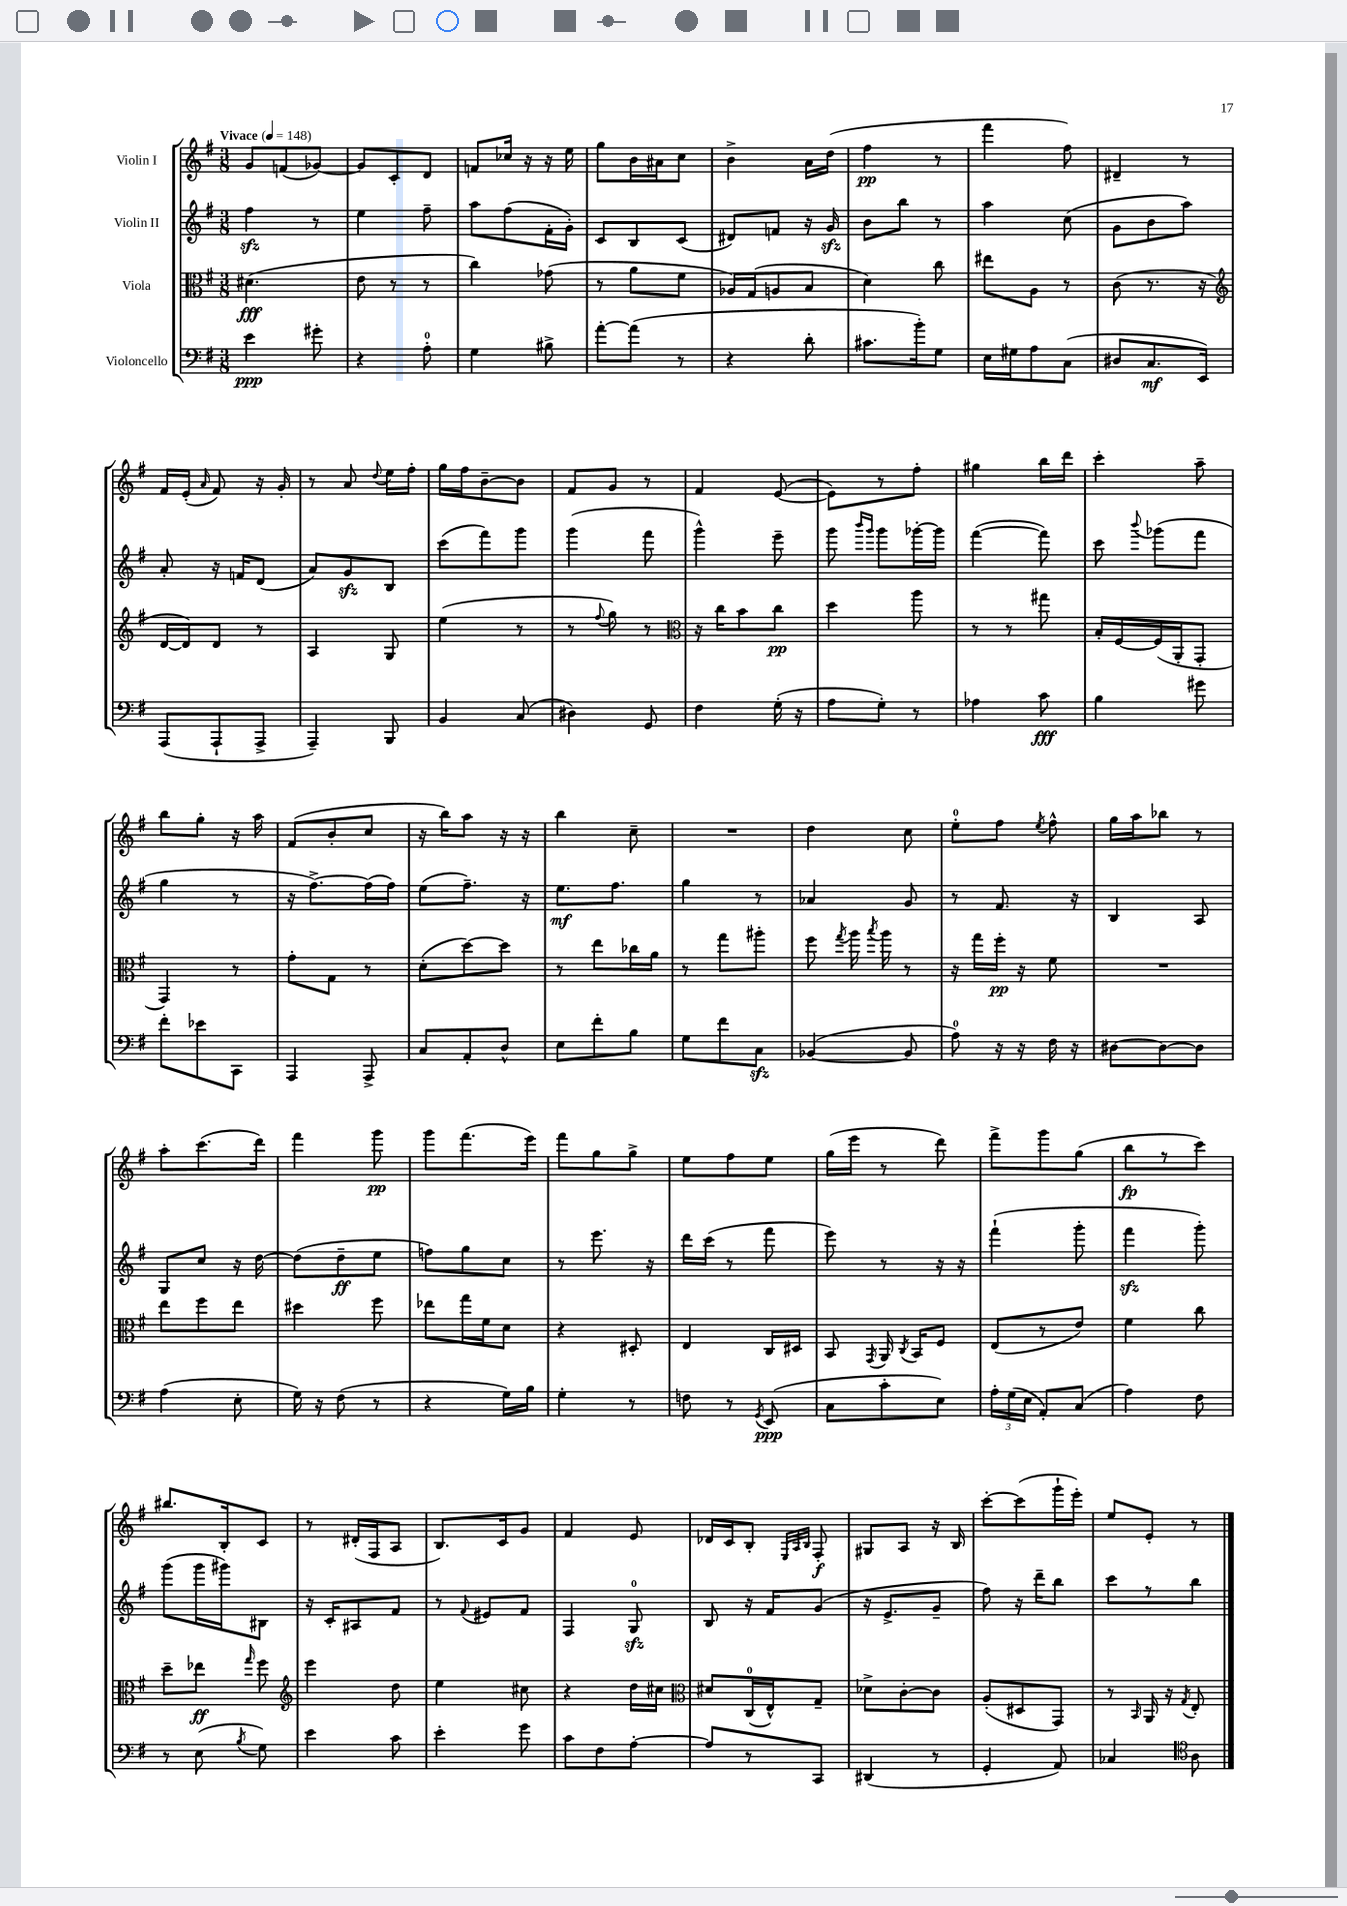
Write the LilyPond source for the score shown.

<<
\new StaffGroup <<
\new Staff = "s0" \with { instrumentName = "Violin I" } {
    \clef treble \key g \major \numericTimeSignature \time 3/8 \tempo "Vivace" 4 = 148
    \autoBeamOff g'8[ f'8( ges'8]~) |
    ges'8[ c'8-. d'8] |
    f'8[ ces''16] r16 r16 e''16 |
    g''8[ b'16 ais'16 c''8] |
    b'4-> a'16[ d''16]( |
    fis''4\pp r8 |
    fis'''4 fis''8) |
    dis'4-- r8 |
    fis'16[ e'16]-.( \grace { a'16 } fis'8) r16 g'16-. |
    r8 a'8 \appoggiatura { d''8 } e''16[ fis''16]-. |
    g''16[ fis''16 b'8~-- b'8] |
    fis'8[ g'8] r8 |
    fis'4 e'8~( |
    e'8[) r8 fis''8]-. |
    gis''4 b''16[ d'''16] |
    c'''4-. a''8-- |
    b''8[ g''8]-. r16 a''16 |
    fis'8[( b'8-. c''8] |
    r16 b''16[) a''8] r16 r16 |
    b''4 c''8-- |
    R4. |
    d''4 c''8 |
    e''8[-0-. fis''8] \acciaccatura { e''8 } fis''8-^ |
    g''16[ a''16 bes''8] r8 |
    a''8[-. c'''8.( d'''16]) |
    fis'''4 g'''8\pp |
    g'''8[ fis'''8.( e'''16]) |
    fis'''8[ g''8 g''8]-> |
    e''8[ fis''8 e''8] |
    g''16[( e'''16] r8 d'''8) |
    fis'''8[-> g'''8 g''8]( |
    b''8[\fp r8 c'''8]) |
    bis''8.[ b16-. c'8] |
    r8 dis'16[-.( fis16 a8] |
    b8.[) c'16 g'8] |
    fis'4 e'8 |
    des'16[ c'16 b8]-. \grace { e32[ a32 b32] } fis8-.\f |
    gis8[ a8] r16 b16 |
    c'''8[~-. c'''8( g'''16-! e'''16]-.) |
    e''8[ e'8]-. r8 \bar "|." |
}
\new Staff = "s1" \with { instrumentName = "Violin II" } {
    \clef treble \key g \major \numericTimeSignature \time 3/8
    \autoBeamOff fis''4\sfz r8 |
    e''4 fis''8-- |
    a''8[ fis''8( fis'16-. g'16]-.) |
    c'8[ b8 c'8]( |
    dis'8[) f'8] r16 g'16\sfz |
    b'8[ b''8] r8 |
    a''4 c''8( |
    g'8[ b'8 a''8]) |
    a'8-. r16 f'16[ d'8]( |
    a'8[) g'8\sfz b8] |
    c'''8[( fis'''8) g'''8] |
    g'''4( fis'''8 |
    g'''4-^) e'''8-- |
    g'''8 \grace { b'''16[ g'''16] } g'''8[ ges'''16~-. ges'''16] |
    fis'''4~( fis'''8) |
    c'''8 \appoggiatura { b'''8 } ges'''8[( fis'''8] |
    g''4 r8 |
    r16 fis''8.[~->) fis''16( fis''16]) |
    e''8[( fis''8.]--) r16 |
    e''8.[\mf fis''8.] |
    g''4 r8 |
    aes'4 g'8 |
    r8 fis'8. r16 |
    b4 a8 |
    g8[ c''8] r16 d''16~ |
    d''8[( d''8--\ff e''8] |
    f''8[) g''8 c''8] |
    r8 e'''8. r16 |
    d'''16[ c'''16]( r8 fis'''8 |
    e'''8) r8 r16 r16 |
    fis'''4-!( g'''8-. |
    fis'''4\sfz g'''8-.) |
    g'''8[( g'''16 gis'''16) bis8] |
    r16 c'16[-. ais8 fis'8] |
    r8 \appoggiatura { fis'8 } eis'8[ fis'8] |
    fis4 g8-0\sfz |
    b8 r16 fis'16[ g'8]( |
    r16 e'8.[-> g'8]-- |
    fis''8) r16 d'''16[-- b''8] |
    c'''8[ r8 b''8] \bar "|." |
}
\new Staff = "s2" \with { instrumentName = "Viola" } {
    \clef alto \key g \major \numericTimeSignature \time 3/8
    \autoBeamOff dis'4.\fff( |
    e'8 r8 r8 |
    c''4) ges'8( |
    r8 a'8[ fis'8] |
    aes16[) g16( a8 b8] |
    d'4) c''8 |
    eis''8[ a8] r8 |
    c'8( r8. r16 |
    \clef treble d'16[~ d'16) d'8] r8 |
    a4 g8 |
    e''4( r8 |
    r8 \appoggiatura { fis''8 } g''8) r8 |
    \clef alto r16 c''16[ b'8 c''8]\pp |
    d''4 a''8 |
    r8 r8 gis''8 |
    b16[-. fis16~ fis16( a,16-. g,8]-. |
    g,4) r8 |
    g'8[-. g8] r8 |
    d'8[-.( d''8~) d''8] |
    r8 e''8[ ces''16 a'16] |
    r8 g''8[ ais''8]-. |
    fis''8 \acciaccatura { g''8 } a''16 \acciaccatura { b''8 } a''16 r8 |
    r16 g''16[ fis''16]-.\pp r16 fis'8 |
    R4. |
    e''8[ fis''8 e''8] |
    dis''4 fis''8 |
    ees''8[ g''16 fis'16 d'8] |
    r4 dis8-. |
    e4 c16[ dis16] |
    b,8 \acciaccatura { g,8 } a,16 \acciaccatura { c8 } b,16[ fis8] |
    e8[( r8 e'8]) |
    fis'4 c''8 |
    d''8[-- ees''8]\ff \grace { g''16 } fis''8 |
    \clef treble e'''4 d''8 |
    e''4 cis''8 |
    r4 d''16[ cis''16] |
    \clef alto dis'8[ c16-0( e16-^) g8]-- |
    des'8[-> c'8~-. c'8] |
    a8[-.( dis8 g,8]) |
    r8 \grace { b,16 } a,16 r16 \acciaccatura { g8 } e8-. \bar "|." |
}
\new Staff = "s3" \with { instrumentName = "Violoncello" } {
    \clef bass \key g \major \numericTimeSignature \time 3/8
    \autoBeamOff e'4\ppp gis'8-. |
    r4 a8-0-. |
    g4 bis8-> |
    a'8[~-. a'8]( r8 |
    r4 d'8-. |
    cis'8.[ b'16-.) g8] |
    e16[ gis16 a8 c8]( |
    dis8[ c8.\mf e,16]) |
    a,,8[( a,,8-! a,,8]-> |
    a,,4--) b,,8 |
    b,4 c8( |
    dis4) g,8 |
    fis4 g16-.( r16 |
    a8[ g8]-.) r8 |
    aes4 c'8\fff |
    b4 gis'8 |
    fis'8[-. ees'8 c,8] |
    a,,4 a,,8-> |
    c8[ a,8-. d8]-^ |
    e8[ fis'8-. b8] |
    g8[ fis'8 c8]\sfz |
    bes,4~( bes,8 |
    a8-0) r16 r16 fis16 r16 |
    dis8[~ dis8~ dis8] |
    a4( e8-. |
    g16) r16 fis8( r8 |
    r4 g16[) b16] |
    g4-. r8 |
    f8 r8 \acciaccatura { g,8 } e,8\ppp( |
    c8[ c'8-. e8]) |
    \tuplet 3/2 { a16[-. g16( e16] } a,8[-.) c8]( |
    a4) fis8 |
    r8 e8( \acciaccatura { b8 } g8) |
    e'4 c'8 |
    e'4-. g'8 |
    c'8[ fis8 a8]~-. |
    a8[ r8 c,8] |
    dis,4( r8 |
    g,4-. a,8) |
    ces4 \clef tenor a8 \bar "|." |
}
>>
>>
\layout { \context { \Score \remove "Bar_number_engraver" } }
